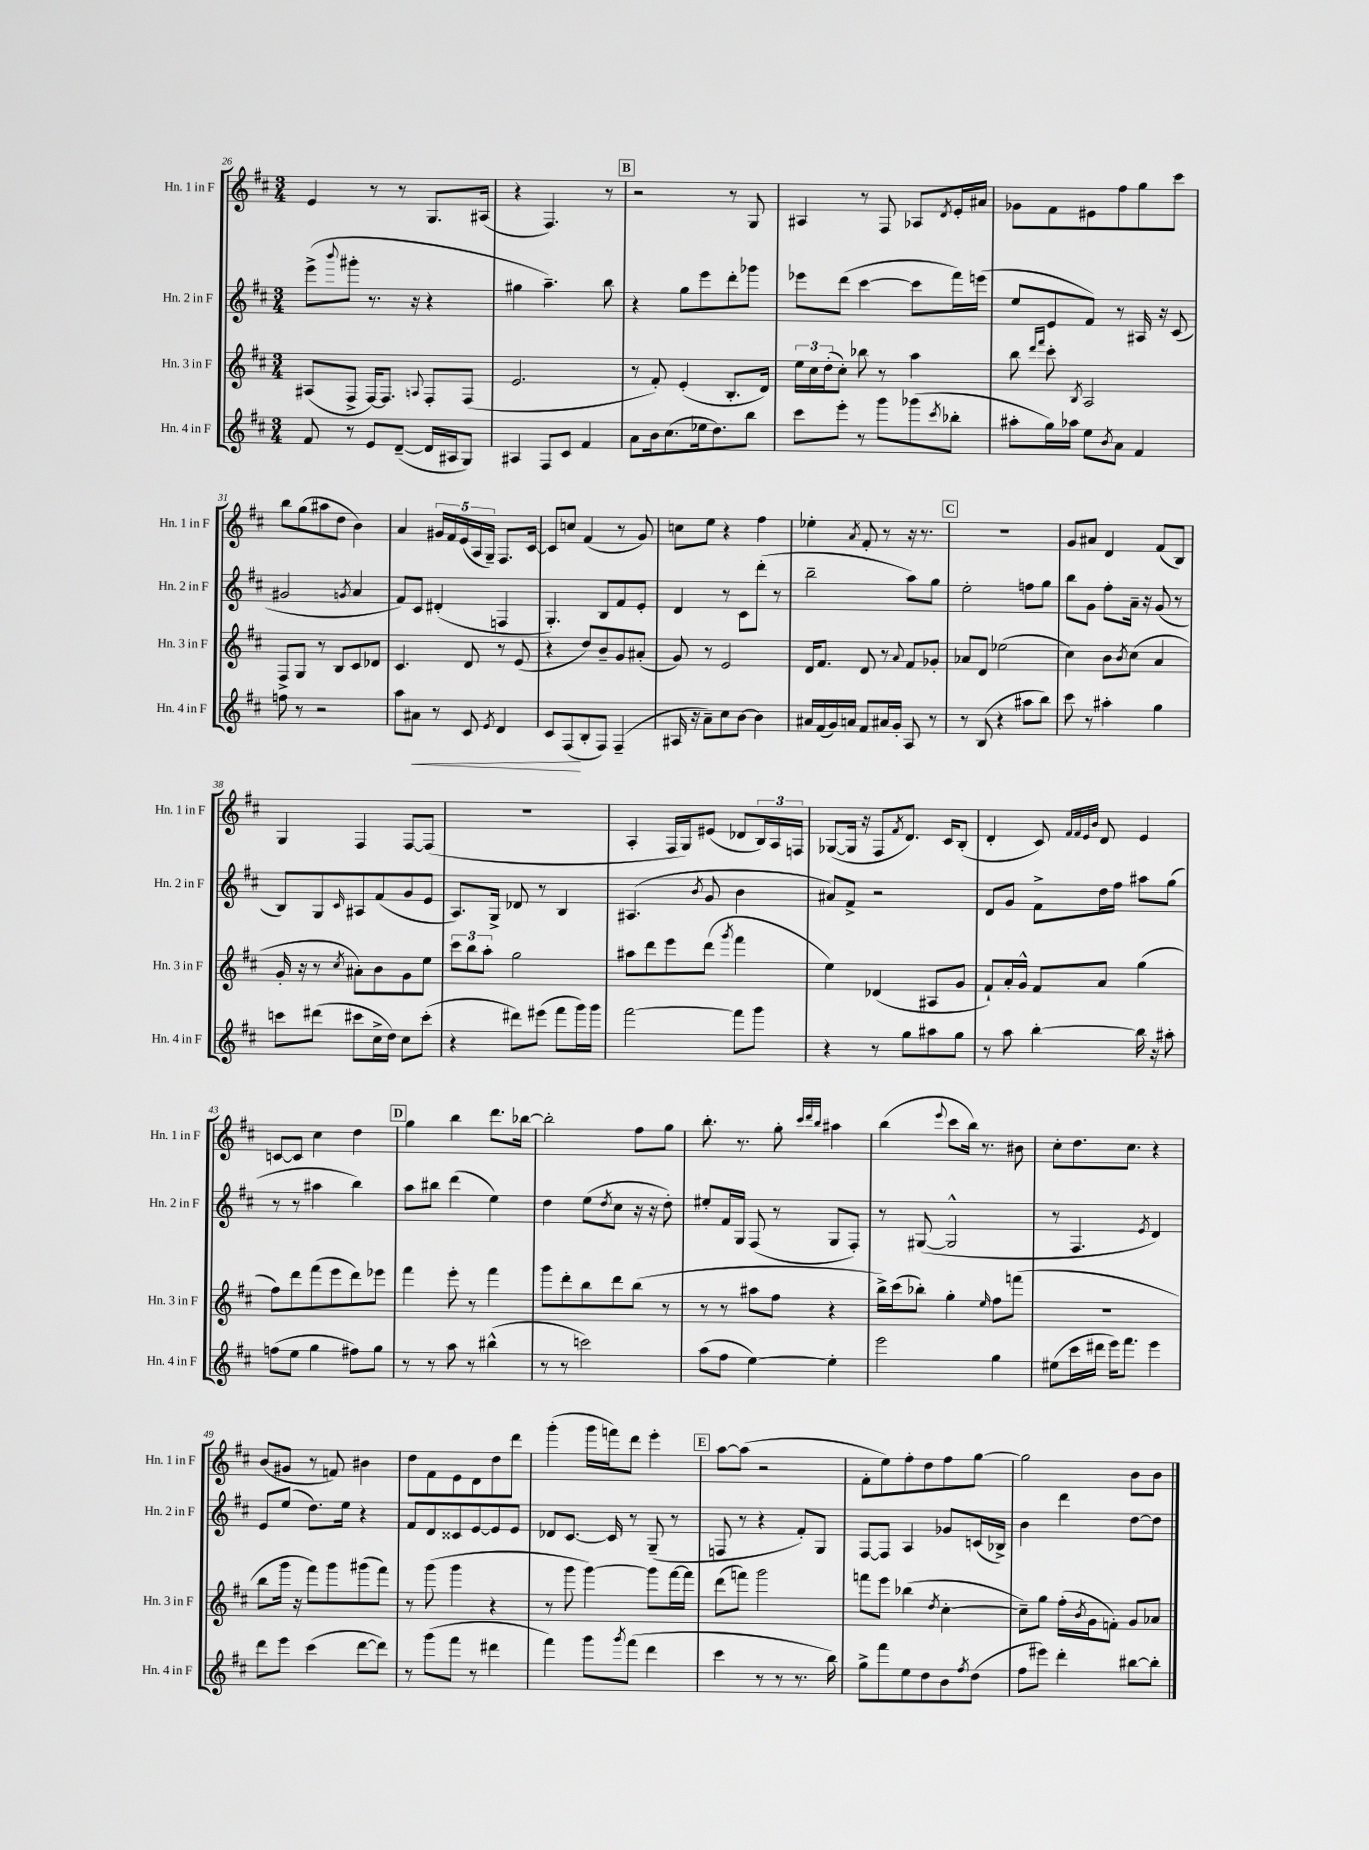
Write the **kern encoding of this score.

**kern	**kern	**kern	**kern
*staff4	*staff3	*staff2	*staff1
*clefG2	*clefG2	*clefG2	*clefG2
*k[f#c#]	*k[f#c#]	*k[f#c#]	*k[f#c#]
*M3/4	*M3/4	*M3/4	*M3/4
8f#/	(8A#/L	(8eee^\L	4e/
.	.	8qqbbb/	.
8r	8F#^/J	8ggg#'\J	.
8e/L	[16F#/LK)	8.r	8r
.	8.F#/]J	.	.
([8d~/J	.	.	8r
.	.	16r	.
.	8qqA/	.	.
16d/]LL	8F#'/L	4r	8.G/L
16A#/J	.	.	.
8G/J)	(8F#/J	.	.
.	.	.	(16A#/Jk
=	=	=	=
4A#/	2.e/	4gg#\	4r
8F#/L	.	4.aa~\)	4.F#/)
8c#/J	.	.	.
4f#/	.	.	.
.	.	8bb\	8r
=	=	=	=
8a\L	8r	4r	2r
16b\k	8f#'/)	.	.
(8.cc#\	.	.	.
.	(4e'/	8gg\L	.
16ee-\k	.	8eee\	.
8.dd\)	.	.	.
.	8.B'/L	8ddd'\	8r
8bb\J	.	8ggg-\J	8G/
.	16d/Jk)	.	.
=	=	=	=
8ccc#\L	24ee\LL	8eee-\L	4A#/
.	24cc#\	.	.
.	(24dd'\J	.	.
8eee'\J	8cc#'\J)	(8ddd\J	.
8r	8bb-\	[4ccc#\	8r
8ggg\L	8r	.	8F#/
(8ggg-\	4aa\	8ccc#\]L	8A-/L
8qccc#/	.	.	8qd/
8bb-'\J	.	16fff#\L)	16e'/L
.	.	(16eee\JJ	16a#/JJ
=	=	=	=
8aa#'\L	8bb\	8ee/L	8g-\L
.	16qqddd/LL	.	.
.	16qqfff#/JJ	.	.
16gg\L)	8ccc#'\	8e/	8f#\
16aa-\JJ	.	.	.
.	8qB/	.	.
8ee\L	2A/	8f#/J)	8e#\
8qb/	.	.	.
8a\J	.	8r	8ff#\
4f#/	.	16A#/	8gg\
.	.	16r	.
.	.	(8c#/	8ccc#\J
=	=	=	=
8ff\	8F#^/L	2g#/	8bb\L
8r	8G/J	.	(8gg\
2r	8r	.	8aa#\
.	8B/L	.	8dd\J
.	.	8qg/	.
.	8c#/	4a/	4b\)
.	8d-/J	.	.
=	=	=	=
8aa\L	4.c#/	8f#/L)	4a/
8a#\J	.	8c#/J	.
8r	.	(4d#'/	20g#/LL
.	.	.	20f#/
.	.	.	(20e/
8c#/	8d/	.	.
.	.	.	20A/
.	.	.	20G~/JJ)
8qe/	.	.	.
4d/	8r	4F/	8.F#/L
.	(8e/	.	.
.	.	.	[16c#/Jk
=	=	=	=
8c#/L	4r	4.G'/)	8c#/]L
(8F#/	.	.	8cc/J
8B'/	8dd/L)	.	(4f#/
8F#/J)	8b~/	8B/L	.
(4F#~/	8g/	8f#/	8r
.	(8a#'/J	8e'/J	8g/)
=	=	=	=
16A#/	8g/)	4d/	8cc\L
16r	.	.	.
8a~\L)	8r	.	8ee\J
8cc#\	2e/	8r	4r
[8b\J	.	8c#\L	.
4b\]	.	(8ddd'\J	4ff#\
.	.	8r	.
=	=	=	=
16a#/LL	16d/LK	2bb~\	4ee-'\
(16f#/	8.f#/J	.	.
16g/)	.	.	.
16a/JJ	.	.	.
.	.	.	8qa/
8f#/L	8d/	.	8f#'/
16a#/L	8r	.	8r
16g'/JJ	.	.	.
.	8qqa/	.	.
8A/	8f#/L	8aa\L)	16r
.	.	.	8.r
8r	8g-'/J	8gg\J	.
=	=	=	=
8r	8a-/L	2ee'\	2.r
(8B/	8d/J	.	.
4r	(2ee-\	.	.
8aa#\L	.	8ff\L	.
8bb\J)	.	8gg\J	.
=	=	=	=
8ccc#\	4cc#\)	8bb\L	8g/L
8r	.	8g\J	8a#/J
4aa#'\	8b\L	8ff#'\L	4d/
.	8qb/	.	.
.	(8cc#\J	16a~\Jk	.
.	.	16r	.
4gg\	4a/	(8g/	(8f#/L
.	.	8r	8B/J)
=	=	=	=
8ccc\L	16g'/	8B/L)	4G/
.	16r	.	.
(8ddd#\J	8r	8G/	.
.	8qcc#/	16qqc#/	.
8ccc#\L	8a#'\L)	8A#/	4F#/
16cc#^\L	8b\	(8f#/	.
16dd\JJ)	.	.	.
8cc#\L	8g\	8g/	[8F#/L
(8ccc#'\J	8ee\J	8e/J	(8F#/]J
=	=	=	=
4r	12ccc#\L	8.A/L)	2.r
.	12bb\	.	.
.	12aa'\J	.	.
.	.	16G^/Jk	.
8ddd#\L)	2gg\	8d-/	.
(8eee#\J	.	8r	.
8fff#\L	.	4B/	.
16ggg\L)	.	.	.
16ggg\JJ	.	.	.
=	=	=	=
[2fff#\	8aa#\L	(4.A#/	4A'/
.	8ddd\	.	.
.	8eee\	.	16F#/LL
.	.	.	16G/J)
.	.	8qb/	.
.	(8ddd\J	8g/	(8e#/J
.	8qggg/	.	.
8fff#\]L	4fff#\	4b\	8d-/L
8ggg\J	.	.	24B/L)
.	.	.	24A/
.	.	.	24F/JJ
=	=	=	=
4r	4ee\)	8a#/L)	([8G-/L
.	.	8f#^/J	16G-/]Jk
.	.	.	16r
8r	(4d-/	2r	8F#/L
.	.	.	8qf#/
8gg\L	.	.	8.d/J)
8aa#\	8A#/L	.	.
.	.	.	16c#/LK
8gg\J	8g/J	.	(8B'/J
=	=	=	=
8r	8f#`/L)	8d/L	4d'/
8aa\	16a'/L	8g/J	.
.	16g^^/JJ	.	.
[4bb'\	8f#/L	8f#^\L	8c#/)
.	.	.	32qqf#/LLL
.	.	.	32qqf#/
.	.	.	32qqe/
.	.	.	32qqb/JJJ
.	8a/J	16dd\L	8d/
.	.	16ff#\JJ	.
16bb\]	(4gg\	8aa#\L	4e/
16r	.	.	.
8aa#'\	.	(8gg\J	.
=	=	=	=
(8ff\L	8ff#\L)	8r	[8c/L
8ee\J	8ddd\	8r	8c/]J
4gg\	(8fff#\	4aa#\	4cc#\
.	8eee\	.	.
8ff#\L)	8ddd\)	4bb\)	4dd\
8gg\J	8eee-\J	.	.
=	=	=	=
8r	4fff#\	8aa\L	4gg\
8r	.	8bb#\J	.
8aa\	8eee'\	(4ddd\	4bb\
8r	8r	.	.
(4bb#^^\	4fff#\	4ee\)	8.ddd\L
.	.	.	[16bb-\Jk
=	=	=	=
8r	8ggg\L	4dd\	2bb-'\]
8r	8ddd'\	.	.
2ccc\)	8bb\	(8ee\L	.
.	.	8qdd/	.
.	8ddd\	8cc#\J	.
.	(8bb\J	16r	8ff#\L
.	.	16r	.
.	8r	8dd'\)	8gg\J
=	=	=	=
(8aa\L	8r	8ee#'/L	8.bb'\
8ff#\J	8r	16f#/L	.
.	.	16G/JJ	8.r
[4ee\)	8aa#\L	(8F#/	.
.	8ff#\J	8r	8gg'\
.	.	.	32qqccc#/LLL
.	.	.	32qqddd/
.	.	.	32qqbb/JJJ
4ee'\]	4r	8G/L	4aa#\
.	.	8F#'/J)	.
=	=	=	=
2eee\	16bb^\LL)	8r	(4bb\
.	(16ccc#\J	.	.
.	8bb-'\J)	([8G#/	.
.	.	.	8qqeee/
.	4gg'\	2G#^^/]	8ccc#\L
.	.	.	16bb\Jk)
.	.	.	8.r
.	16qqee/	.	.
4gg\	8ff#\L	.	.
.	(8fff\J	.	8b#\
=	=	=	=
(8ee#\L	2.r	8r	8cc#'\L
16ccc#\L	.	4.F#/	8.dd\
16ddd#\JJ	.	.	.
16eee\LK)	.	.	.
8.fff#\J	.	.	8.cc#\J
.	.	8qe/	.
4eee\	.	4d/)	4r
=	=	=	=
8ddd\L	8bb\L	8e/L	(8b/L
8eee\J	16ggg\Jk	(8ee/J	8g#/J
.	16r	.	.
(4ccc#\	8fff#\L)	8.dd\L)	8r
.	8ggg\	.	8f/)
.	.	16ee\Jk	.
[8ddd\L	(8ggg#\	4r	4b#\
8ddd\]J)	8fff#\J)	.	.
=	=	=	=
8r	8r	8f#/L	8dd\L
(8ggg\L	(8ggg\	8d/	8f#\
8fff#\J	4ggg\	8c##/	8e\
8r	.	[8e/	8d\
4ddd#\	4r	8e/]	8dd\
.	.	8e/J	8ddd\J
=	=	=	=
4fff#\)	8r	8d-/L	(4ggg'\
.	8ggg\	[8.c#/J	.
8ggg\L	[4ggg\)	.	16ggg\LL
.	.	16c#/]	16fff\J)
8qggg/	.	.	.
(8fff#\J	.	8r	8ddd\J
4ddd\	8ggg\]L	(8G~/	4eee'\
.	[16fff#\L	8r	.
.	16fff#\]JJ	.	.
=	=	=	=
4ccc#\	(8ddd\L	8F/	[8aa\L
.	8fff\J)	8r	(8aa\]J
8r	2ggg\	4r	2r
8r	.	.	.
8.r	.	8f#'/L)	.
.	.	8G/J	.
16bb\)	.	.	.
=	=	=	=
8gg^\L	8fff\L	[8F#/L	8f#'\L
8fff#\	8eee\J	8F#/]J	8ee\)
8ee\	(4bb-\	4A/	8ff#'\
8dd\	.	.	8dd\
.	8qdd/	.	.
8b\	[4cc#'\	8g-/L	8ff#\
8qff#/	.	.	.
(8dd\J	.	(16c/L	[8gg\J
.	.	16B-^/JJ)	.
=	=	=	=
8ff#\L	8cc#~\]L)	4b\	2gg\]
8eee#\J)	8gg\J	.	.
4ddd'\	(16ff#'\LL	4ddd\	.
.	8qb/	.	.
.	16g\J	.	.
.	8f'\J)	.	.
[8bb#\L	8g/L	[8dd\L	8b\L
8bb#'\]J	8a-/J	8dd\]J	8b\J
==	==	==	==
*-	*-	*-	*-
